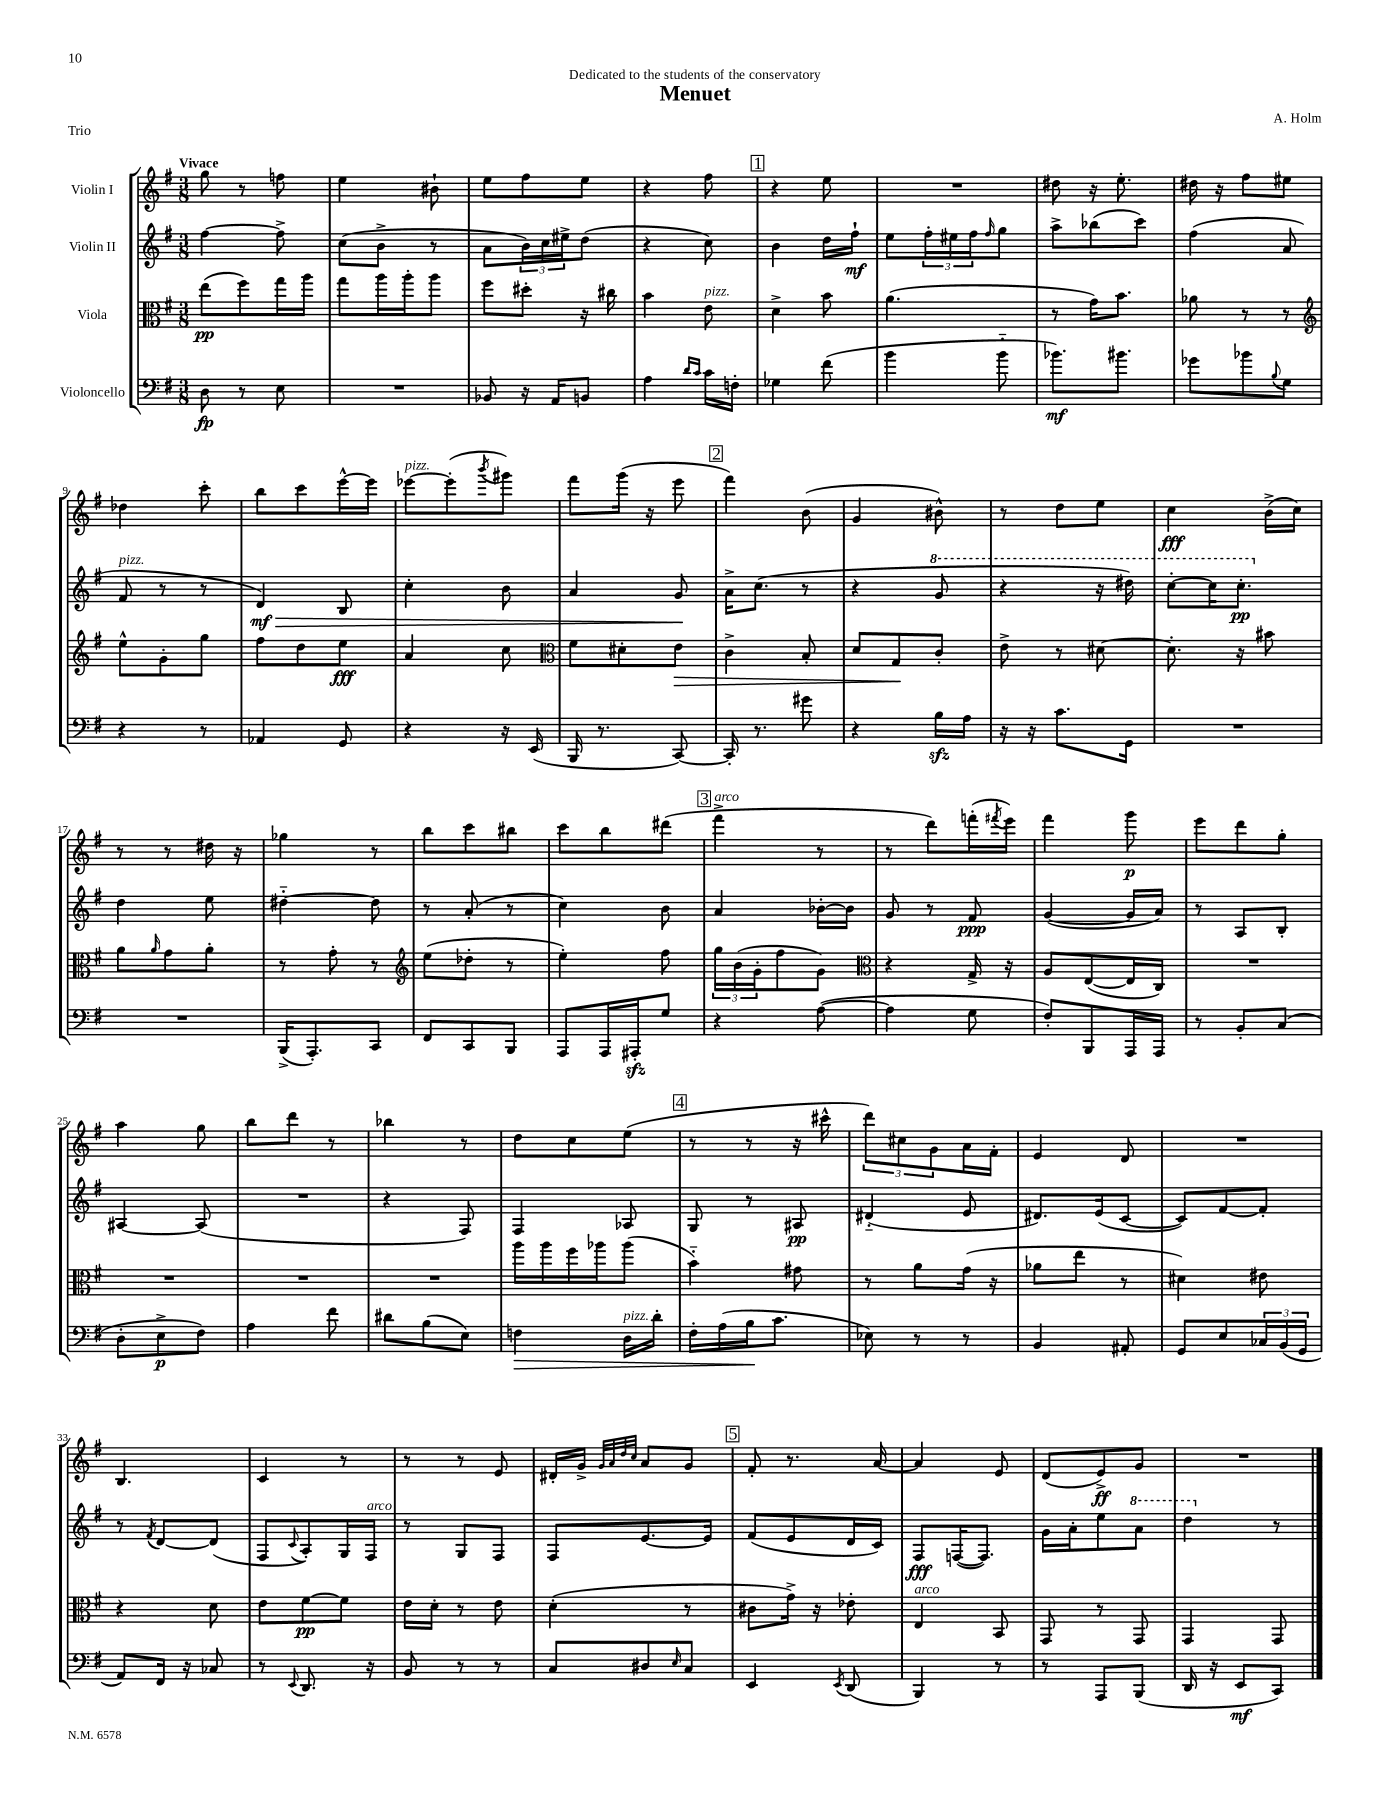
\header { title = "Menuet" composer = "A. Holm" dedication = "Dedicated to the students of the conservatory" piece = "Trio" }
<<
\new StaffGroup <<
\new Staff = "s0" \with { instrumentName = "Violin I" } {
    \clef treble \key g \major \numericTimeSignature \time 3/8 \tempo "Vivace"
    g''8 r8 f''8 |
    e''4 bis'8-! |
    e''8 fis''8 e''8 |
    r4 fis''8 |
    \mark \markup { \box "1" } r4 e''8 |
    R4. |
    dis''8 r16 e''8.-. |
    dis''16 r16 fis''8 eis''8 |
    des''4 c'''8-. |
    b''8 c'''8 e'''16~-^ e'''16 |
    ees'''8~^\markup { \italic "pizz." } ees'''8-.( \acciaccatura { b'''8 } gis'''8) |
    fis'''8 g'''16( r16 e'''8 |
    \mark \markup { \box "2" } fis'''4) b'8( |
    g'4 bis'8-^) |
    r8 d''8 e''8 |
    c''4\fff b'16->( c''16) |
    r8 r8 dis''16 r16 |
    ges''4 r8 |
    b''8 c'''8 bis''8 |
    c'''8 b''8 dis'''8( |
    \mark \markup { \box "3" } fis'''4->^\markup { \italic "arco" } r8 |
    r8 d'''8) f'''16-.( \acciaccatura { fis'''8 } e'''16) |
    fis'''4 g'''8\p |
    e'''8 d'''8 g''8-. |
    a''4 g''8 |
    b''8 d'''8 r8 |
    bes''4 r8 |
    d''8 c''8 e''8( |
    \mark \markup { \box "4" } r8 r8 r16 cis'''16-^ |
    \tuplet 3/2 { d'''8) cis''8 g'8 } a'16 fis'16-. |
    e'4 d'8 |
    R4. |
    b4. |
    c'4 r8 |
    r8 r8 e'8 |
    dis'16-. g'16-> \grace { g'32 a'32 d''32 c''32 } a'8 g'8 |
    \mark \markup { \box "5" } fis'8-. r8. a'16~ |
    a'4 e'8 |
    d'8( e'8->\ff) g'8 |
    R4. \bar "|." |
}
\new Staff = "s1" \with { instrumentName = "Violin II" } {
    \clef treble \key g \major \numericTimeSignature \time 3/8
    fis''4~ fis''8-> |
    c''8( b'8-> r8 |
    a'8 \tuplet 3/2 { b'16) c''16 eis''16-> } d''8( |
    r4 c''8) |
    \mark \markup { \box "1" } b'4 d''16 fis''16-!\mf |
    e''8 \tuplet 3/2 { fis''16-. eis''16 fis''16 } \grace { fis''16 } g''8 |
    a''8-> bes''8( c'''8) |
    fis''4( a'8 |
    fis'8^\markup { \italic "pizz." } r8 r8 |
    d'4\mf\>) b8 |
    c''4-. b'8 |
    a'4 g'8\! |
    \mark \markup { \box "2" } a'16-> c''8.( r8 |
    r4 \ottava #1 g''8 |
    r4 r16 dis'''16) |
    c'''8~-. c'''16 c'''8.-.\pp \ottava #0 |
    d''4 e''8 |
    dis''4~-_ dis''8 |
    r8 a'8-.( r8 |
    c''4) b'8 |
    \mark \markup { \box "3" } a'4 bes'16~-. bes'16 |
    g'8 r8 fis'8\ppp |
    g'4~( g'16 a'16) |
    r8 a8 b8-. |
    ais4~ ais8( |
    R4. |
    r4 fis8) |
    fis4 aes8 |
    \mark \markup { \box "4" } g8 r8 ais8\pp |
    dis'4-_( e'8 |
    dis'8.) e'16( c'8~ |
    c'8) fis'8~ fis'8-. |
    r8 \acciaccatura { fis'8 } d'8~ d'8( |
    fis8 \appoggiatura { c'8 } a8-.) g16 fis16^\markup { \italic "arco" } |
    r8 g8 fis8 |
    fis8 e'8.~ e'16 |
    \mark \markup { \box "5" } fis'8( e'8 d'16 c'16) |
    fis8\fff f16~( f8.) |
    g'16 a'16-. e''8 \ottava #1 a''8 |
    d'''4 \ottava #0 r8 \bar "|." |
}
\new Staff = "s2" \with { instrumentName = "Viola" } {
    \clef alto \key g \major \numericTimeSignature \time 3/8
    e''8\pp( fis''8) g''16 a''16 |
    g''8 a''16 a''16-. a''8 |
    fis''8 dis''8-. r16 cis''16 |
    b'4 e'8^\markup { \italic "pizz." } |
    \mark \markup { \box "1" } d'4-> b'8 |
    a'4.( |
    r8 g'16) b'8. |
    aes'8 r8 r8 |
    \clef treble e''8-^ g'8-. g''8 |
    fis''8 d''8 e''8\fff |
    a'4 c''8 |
    \clef alto fis'8 dis'8-. e'8\> |
    \mark \markup { \box "2" } c'4-> b8-. |
    d'8 g8\! c'8-. |
    e'8-> r8 dis'8~ |
    dis'8.-. r16 bis'8 |
    a'8 \grace { a'16 } g'8 a'8-. |
    r8 g'8-. r8 |
    \clef treble e''8( des''8-. r8 |
    e''4-.) fis''8 |
    \mark \markup { \box "3" } \tuplet 3/2 { g''16 b'16( g'16-. } fis''8 g'8) |
    \clef alto r4 g16-> r16 |
    a8 e8~( e16 c16) |
    R4. |
    R4. |
    R4. |
    R4. |
    a''16 a''16 fis''16 aes''16 aes''8( |
    \mark \markup { \box "4" } b'4-_) gis'8 |
    r8 a'8 g'16( r16 |
    aes'8 e''8 r8 |
    dis'4) eis'8 |
    r4 d'8 |
    e'8 fis'8~\pp fis'8 |
    e'16 d'16-. r8 e'8 |
    d'4-.( r8 |
    \mark \markup { \box "5" } cis'8 g'16->) r16 ees'8-. |
    e4^\markup { \italic "arco" } b,8 |
    g,8 r8 g,8 |
    g,4 g,8 \bar "|." |
}
\new Staff = "s3" \with { instrumentName = "Violoncello" } {
    \clef bass \key g \major \numericTimeSignature \time 3/8
    d8\fp r8 e8 |
    R4. |
    bes,8 r16 a,16 b,8 |
    a4 \grace { d'16 c'16 } c'16 f16-. |
    \mark \markup { \box "1" } ges4 fis'8( |
    b'4 b'8-_ |
    bes'8.\mf) bis'8. |
    ges'8 bes'8 \appoggiatura { b8 } g8 |
    r4 r8 |
    aes,4 g,8 |
    r4 r16 e,16( |
    b,,16 r8. c,8~) |
    \mark \markup { \box "2" } c,16-. r8. gis'8 |
    r4 b16\sfz a16 |
    r16 r16 c'8. g,16 |
    R4. |
    R4. |
    b,,16->( a,,8.-.) c,8 |
    fis,8 c,8 b,,8 |
    a,,8 a,,16 ais,,16-.\sfz g8 |
    \mark \markup { \box "3" } r4 a8~( |
    a4 g8 |
    fis8-.) b,,8 a,,16 a,,16 |
    r8 b,8-. c8( |
    d8-. e8->\p fis8) |
    a4 fis'8 |
    dis'8 b8( e8) |
    f4\> d16^\markup { \italic "pizz." } d'16-. |
    \mark \markup { \box "4" } fis16-. a16( b16\! c'8. |
    ees8) r8 r8 |
    b,4 ais,8-. |
    g,8 e8 \tuplet 3/2 { ces16 b,16( g,16 } |
    a,8) fis,16 r16 ces8 |
    r8 \appoggiatura { e,8 } d,8. r16 |
    b,8 r8 r8 |
    c8 dis8 \grace { e16 } c8 |
    \mark \markup { \box "5" } e,4 \acciaccatura { e,8 } d,8( |
    b,,4) r8 |
    r8 a,,8 b,,8( |
    d,16 r16 e,8\mf c,8) \bar "|." |
}
>>
>>
